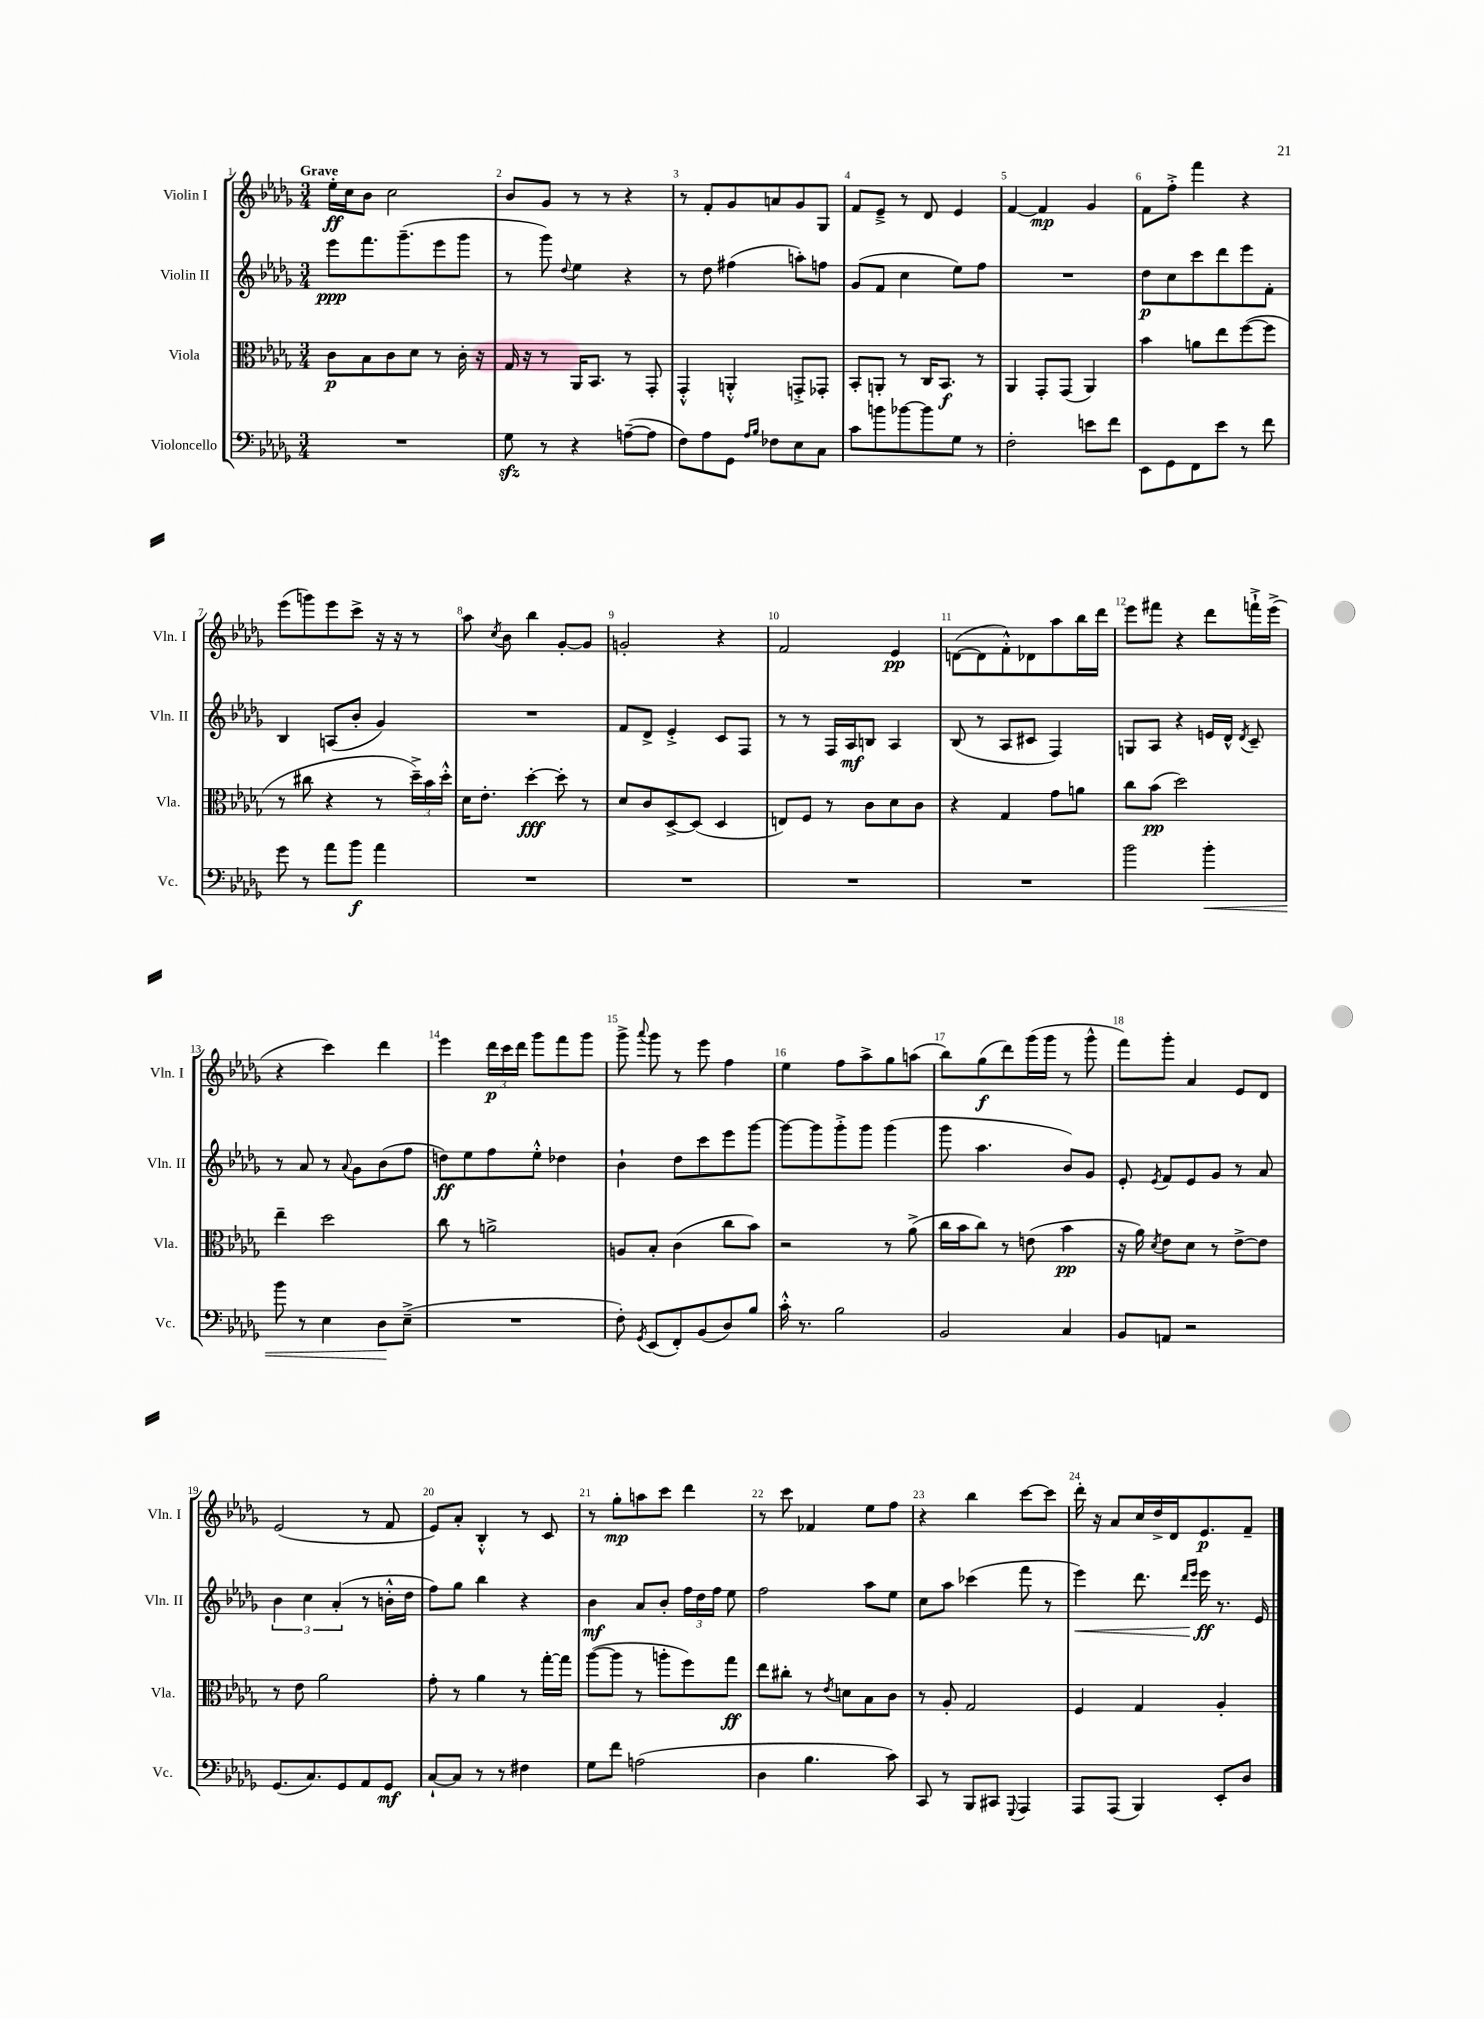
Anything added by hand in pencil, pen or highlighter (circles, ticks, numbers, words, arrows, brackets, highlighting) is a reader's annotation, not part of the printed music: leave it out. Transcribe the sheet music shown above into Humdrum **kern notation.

**kern	**kern	**kern	**kern
*staff4	*staff3	*staff2	*staff1
*clefF4	*clefC3	*clefG2	*clefG2
*k[b-e-a-d-g-]	*k[b-e-a-d-g-]	*k[b-e-a-d-g-]	*k[b-e-a-d-g-]
*M3/4	*M3/4	*M3/4	*M3/4
2.r	8c\L	8eee-\L	16ee-'\LL
.	.	.	16cc\J
.	8B-\	8.fff\	8b-\J
.	8c\	.	2cc\
.	.	(8.ggg-~\	.
.	8d-\J	.	.
.	8r	8eee-\	.
.	16c'\	8ggg-\J	.
.	16r	.	.
=	=	=	=
8G-\	16G-/	8r	8b-/L
.	16r	.	.
8r	8r	8ggg-\)	8g-/J
.	.	8qqdd-/	.
4r	16AA-/LK	4ee-\	8r
.	8.BB-/J	.	.
.	.	.	8r
([8A~\L	8r	4r	4r
8A\]J	8GG-'/	.	.
=	=	=	=
8F\L)	4GG-'^^/	8r	8r
8A-\	.	8dd-\	8f'/L
8GG-\J	4AA'^^/	(4ff#\	8g-/
16qqA-/LL	.	.	.
16qqB-/JJ	.	.	.
8F-\L	.	.	8a/
8E-\	8GG'^/L	8aa'\L)	8g-/
8C\J	8GG-'/J	8ff\J	8G-/J
=	=	=	=
8c\L	8BB-'/L	(8g-/L	8f/L
8b\	8AA'/J	8f/J	8e-~^/J
[8b-\	8r	4cc\	8r
8b-\]	16C/LK	.	8d-/
.	8.BB-/J	.	.
8G-\J	.	8ee-\L)	4e-/
8r	8r	8ff\J	.
=	=	=	=
2F'\	4AA-/	2.r	[4f/
.	8GG-'/L	.	4f/]
.	(8GG-/J	.	.
8e\L	4AA-/)	.	4g-/
8f\J	.	.	.
=	=	=	=
8EE-\L	4b-\	8dd-\L	8f\L
8GG-\	.	8cc\	8ff'^\J
8FF\	8a\L	8ccc\	4fff\
8e-\J	8ee-\	8ddd-\	.
8r	([8ff\	8eee-\	4r
8f\	8ff\]J	8f'\J	.
=	=	=	=
8g-\	8r	4B-/	(8eee-\L
8r	8cc#\	.	8ggg\)
8a-\L	4r	(8A/L	8eee-\
8b-\J	.	8b-'/J	8ccc^\J
4a-\	8r	4g-/)	16r
.	.	.	16r
.	24dd-~^\LL)	.	8r
.	24b-\	.	.
.	24dd-'^^\JJ	.	.
=	=	=	=
2.r	16d-\LK	2.r	8aa-\
.	8.e-'\J	.	.
.	.	.	8qcc/
.	.	.	8b-\
.	[4dd-'\	.	4bb-\
.	8dd-'\]	.	[8g-'/L
.	8r	.	8g-/]J
=	=	=	=
2.r	8d-/L	8f/L	2g'/
.	8c/	8d-^/J	.
.	[8D-^/	4e-'^/	.
.	(8D-/]J	.	.
.	4D-/	8c/L	4r
.	.	8F/J	.
=	=	=	=
2.r	8E/L)	8r	2f/
.	8F/J	8r	.
.	8r	16F/LL	.
.	.	16A-/J	.
.	8c\L	8B/J	.
.	8d-\	4A-/	4e-/
.	8c\J	.	.
=	=	=	=
2.r	4r	(8B-/	([8d\L
.	.	8r	8d\]
.	4G-/	8A-/L	8f'^^\)
.	.	8c#/J	8d-\
.	8g-\L	4F/)	8aa-\
.	8a\J	.	16bb-\L
.	.	.	16ddd-\JJ
=	=	=	=
2b-\	8cc\L	8G/L	8eee-\L
.	(8b-\J	8A-/J	8fff#\J
.	2dd-\)	4r	4r
4b-'\	.	16e/LL	8ddd-\L
.	.	16d-^^/JJ	.
.	.	8qd-/	.
.	.	8c~/	16fff`^\L
.	.	.	(16eee-^\JJ
=	=	=	=
8b-\	4ee-~\	8r	4r
8r	.	8a-/	.
4E-\	2dd-\	8r	4ccc\)
.	.	8qqa-/	.
.	.	8g-\L	.
8D-\L	.	(8b-\	4ddd-\
(8E-~^\J	.	8ff\J	.
=	=	=	=
2.r	8cc\	8dd\L)	4eee-\
.	8r	8ee-\	.
.	2a^\	8ff\	24ddd-\LL
.	.	.	24ccc\
.	.	.	24ddd-\JJ
.	.	8ee-'^^\J	8ggg-\L
.	.	4dd-\	8fff\
.	.	.	8ggg-\J
=	=	=	=
8F'\)	8A/L	4b-`\	8ggg-^\
8qGG-/	.	.	8qqaaa-/
(8EE-/L	8B-'/J	.	8ggg-\
8FF'/)	(4c\	8dd-\L	8r
(8BB-/	.	8ccc\	8eee-\
8D-/)	8cc\L	8eee-\	4ff\
8B-/J	8b-\J)	[8ggg-\J	.
=	=	=	=
16c'^^\	2r	8ggg-\_L	4ee-\
8.r	.	.	.
.	.	8ggg-\]	.
2B-\	.	8ggg-'^\	8ff\L
.	.	8ggg-\J	8aa-^\
.	8r	(4ggg-\	8gg-\
.	(8a-^\	.	(8aa\J
=	=	=	=
2BB-/	16cc\LL	8ggg-\	8bb-\L)
.	16b-\J	.	.
.	8cc\J)	4.aa-\	(8gg-\
.	8r	.	8ddd-\)
.	(8e\	.	(16ggg-\L
.	.	.	16ggg-\JJ
4C/	4b-\	8b-/L)	8r
.	.	8g-/J	8ggg-^^\
=	=	=	=
8BB-/L	16r	8e-'/	8fff\L)
.	16a-\)	.	.
.	8qd-/	8qe-/	.
8AA/J	8e-\L	8f/L	8ggg-'\J
2r	8d-\J	8e-/	4a-/
.	8r	8g-/J	.
.	[8e-^\L	8r	8e-/L
.	8e-\]J	8a-/	8d-/J
=	=	=	=
(8.GG-/L	8r	6b-\	(2e-/
.	8e-\	.	.
.	.	6cc\	.
8.C/)	.	.	.
.	2a-\	.	.
.	.	(6a-'/	.
8GG-/	.	.	.
8AA-/	.	8r	8r
8GG-/J	.	16b'^^\LL	8f/
.	.	16dd-\JJ	.
=	=	=	=
[8C`/L	8g-'\	8ff\L)	8e-/L)
8C/]J	8r	8gg-\J	8a-'/J
8r	4a-\	4bb-\	4B-'^^/
8r	.	.	.
4F#\	8r	4r	8r
.	[16gg-'\LL	.	8c/
.	16gg-\]JJ	.	.
=	=	=	=
8G-\L	([8aa-\L	4b-\	8r
8f\J	8aa-\]J	.	8gg-'\L
(2A\	8r	8a-/L	8aa\
.	8aa'\L	8b-'/J	8ccc\J
.	8ff\)	24ff\LL	4ddd-\
.	.	24dd-\	.
.	.	24ff\JJ	.
.	8gg-\J	8ee-\	.
=	=	=	=
4D-\	8ee-\L	2ff\	8r
.	8cc#'\J	.	8ccc\
4.B-\	8r	.	4f-/
.	8qe-/	.	.
.	8d\L	.	.
.	8B-\	8aa-\L	8ee-\L
8c\)	8c\J	8ee-\J	8ff\J
=	=	=	=
8CC/	8r	8cc\L	4r
8r	8A-'/	8aa-\J	.
8BBB-/L	2G-/	(4ccc-\	4bb-\
8CC#/J	.	.	.
8qqGGG-/	.	.	.
4AAA-/	.	8fff\	[8ccc\L
.	.	8r	8ccc\]J
=	=	=	=
8AAA-/L	4F/	4eee-\)	16ddd-'\
.	.	.	16r
(8AAA-/J	.	.	8a-/L
4BBB-/)	4G-/	8.ddd-\	16cc/L
.	.	.	16dd-^/
.	.	.	16d-/J
.	.	16qqddd-/LL	.
.	.	16qqeee-/JJ	.
.	.	16eee-\	8.e-/
8EE-'/L	4A-'/	8.r	.
8D-/J	.	.	8f~/J
.	.	16e-/	.
==	==	==	==
*-	*-	*-	*-
